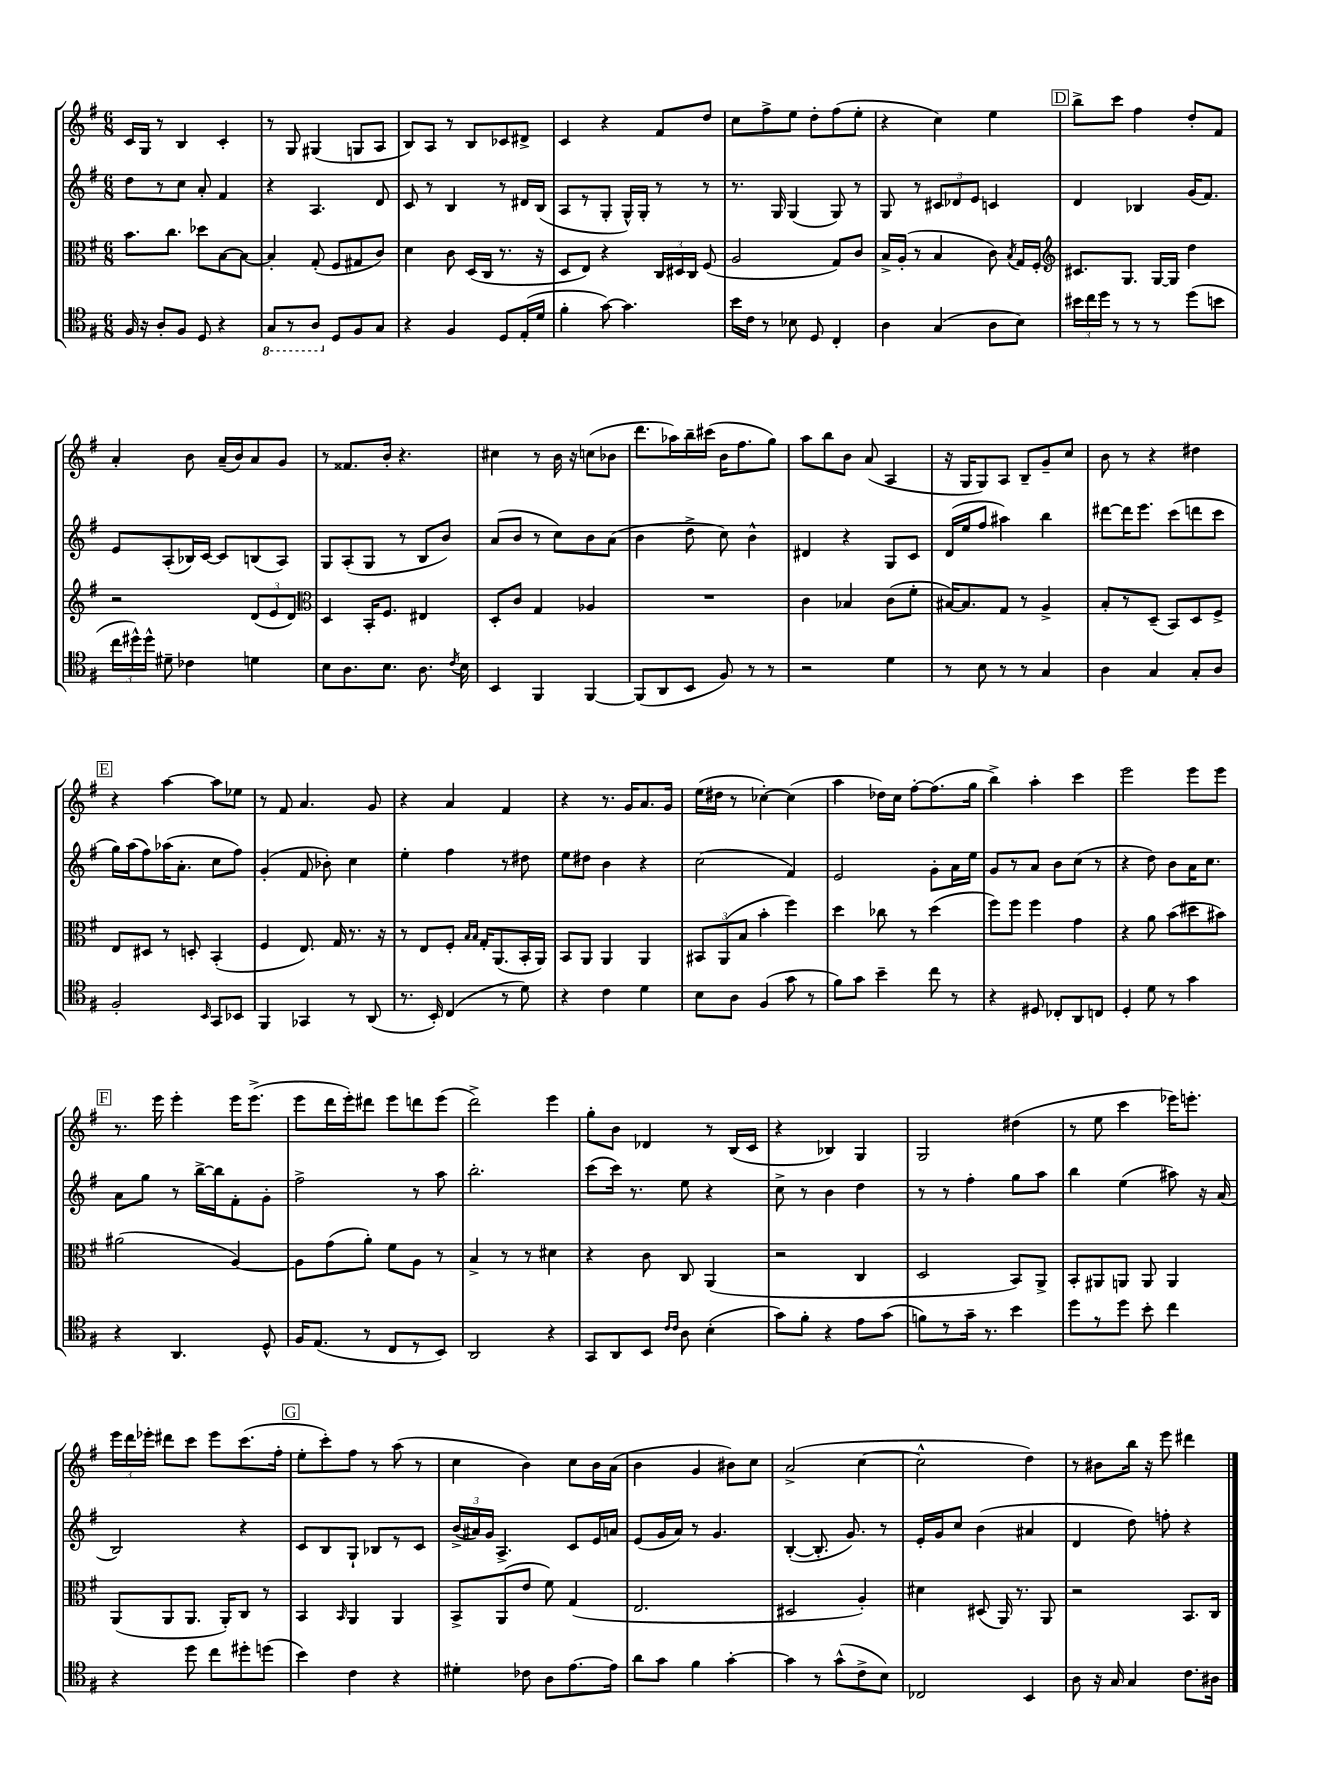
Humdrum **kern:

**kern	**kern	**kern	**kern
*part4	*part3	*part2	*part1
*staff4	*staff3	*staff2	*staff1
*clefC4	*clefC3	*clefG2	*clefG2
*k[f#]	*k[f#]	*k[f#]	*k[f#]
*M6/8	*M6/8	*M6/8	*M6/8
=28	=28	=28	=28
16F#/	8.b\L	8dd\L	16c/LL
16r	.	.	16G/JJ
8A'/L	.	8r	8r
.	8.cc\J	.	.
8F#/J	.	8cc\J	4B/
8D/	8dd-X\L	8a'/	.
4r	[8B\	4f#/	4c'/
.	8B\J_	.	.
=29	=29	=29	=29
*8ba	*	*	*
8GG/L	4B'/]	4r	8r
8r	.	.	8G/
8AA/J	(8G'/	4.A/	(4G#X/
*X8ba	*	*	*
8D/L	8F#/L	.	.
8F#/	8G#X/	.	8Gn/L
8G/J	8c/J)	8d/	8A/J
=30	=30	=30	=30
4r	4d\	8c/	8B/L)
.	.	8r	8A/J
4F#/	8c\	4B/	8r
.	(16D/LL	.	8B/L
.	16C/JJ	.	.
8D/L	8.r	8r	8c-X/
(16E'/L	.	16d#X/LL	8d#X^/J
16d/JJ	16r	(16B/JJ	.
=31	=31	=31	=31
4f#'\	8D/L	8A/L	4c/
.	8E/J)	8r	.
[8g\)	4r	8G'/J	4r
4.g\]	.	16G^^/LL)	.
.	.	16G'/JJ	.
.	24C/LL	8r	8f#/L
.	24D#X/	.	.
.	24C/JJ	.	.
.	(8F#/	8r	8dd/J
=32	=32	=32	=32
16b\LL	2A/	8.r	8cc\L
16c\JJ	.	.	.
8r	.	.	8ff#^\
.	.	16G/	.
8B-X\	.	(4G/	8ee\J
8D/	.	.	8dd'\L
4C'/	8G/L)	8G/)	(8ff#\
.	8c/J	8r	8ee'\J
=33	=33	=33	=33
4A\	16B^/LL	8G/	4r
.	(16A'/JJ	.	.
.	8r	8r	.
(4G/	4B/	12c#X/L	4cc\)
.	.	12d-X/	.
.	.	12e/J	.
8A\L	8c\)	4cn/	4ee\
.	8qB/	.	.
8B\J)	16G/LL	.	.
.	16F#'/JJ	.	.
!!LO:REH:place=s1:t=D
=34	=34	=34	=34
*	*clefG2	*	*
24b#X\LL	8.c#X/L	4d/	8bb^\L
24cc\	.	.	.
24dd\JJ	.	.	.
8r	.	.	8ccc\J
.	8.G/J	.	.
8r	.	4B-X/	4ff#\
8r	[16G/LL	.	.
.	16G/JJ]	.	.
(8dd\L	4dd\	(16g/KL	8dd'/L
.	.	8.f#/J)	.
8bn\J	.	.	8f#/J
!!LO:LB:g=z
=35	=35	=35	=35
24cc\LL	2r	8e/L	4a'/
24dd#X^^\)	.	.	.
24dd#^^\JJ	.	.	.
8d#X~\	.	(8A'/	.
4c-X\	.	16B-X/L)	8b\
.	.	[16c/JJ	.
.	.	8c/L]	(16a~/LL
.	.	.	16b/J)
4dn\	(12d/L	(8Bn/	8a/
.	12e/	.	.
.	.	8A/J)	8g/J
.	12d/J)	.	.
=36	=36	=36	=36
*	*clefC3	*	*
8B\L	4D/	8G/L	8r
8.A\	.	(8A'/	8.f##X/L
.	16BB'/KL	8G/J	.
8.B\J	8.F#/J	.	16b'/Jk
.	.	8r	4.r
8.A\	4E#X/	8B/L	.
.	.	8b/J)	.
8qc/	.	.	.
16B\	.	.	.
=37	=37	=37	=37
4BB/	8D'/L	(8a/L	4cc#X\
.	8c/J	8b/J	.
4FF#/	4G/	8r	8r
.	.	8cc\L)	16b\
.	.	.	16r
[4FF#/	4A-X/	8b\	(8ccn\L
.	.	(8a\J	8b-X\J
=38	=38	=38	=38
(8FF#/L]	2.r	4b\	8.ddd\L
8AA/	.	.	.
.	.	.	16aa-X\L)
8BB/J	.	8dd^\	16bb~\
.	.	.	(16ccc#X\JJ
8F#/)	.	8cc\)	16b\KL
.	.	.	8.ff#\
8r	.	4b^^\	.
8r	.	.	8gg\J)
=39	=39	=39	=39
2r	4c\	4d#X/	8aa\L
.	.	.	8bb\
.	4B-X/	4r	8b\J
.	.	.	(8a/
4d\	(8c\L	8G/L	4A/
.	8f#'\J	8c/J	.
=40	=40	=40	=40
8r	[16B#X/KL)	(16d/LL	16r
.	8.B#/]	16ee/J	16G/KL
8B\	.	8ff#/J	8G/)
8r	8G/J	4aa#X\)	8A/J
8r	8r	.	8B~/L
4G/	4A^/	4bb\	8g~/
.	.	.	8cc/J
=41	=41	=41	=41
4A\	8B'/L	[8ddd#X\L	8b\
.	8r	16ddd#\K]	8r
.	.	8.eee\J	.
4G/	(8D~/J	.	4r
.	8BB/L)	(8ccc\L	.
8G'/L	8D/	8dddn\	4dd#X\
8A/J	8F#^/J	8ccc\J	.
!!LO:LB:g=z
!!LO:REH:place=s1:t=E
=42	=42	=42	=42
2F#'/	8E/L	16gg\LL)	4r
.	.	(16aa\J	.
.	8D#X/J	8ff#\)	.
.	8r	(16aa-X\K	[4aa\
.	.	8.a'\J	.
.	8Dn'/	.	.
16qqBB/	.	.	.
8GG/L	(4BB'/	8cc\L	8aa\L]
8BB-X/J	.	8ff#\J)	8ee-X\J
=43	=43	=43	=43
4FF#/	4F#/	(4g'/	8r
.	.	.	8f#/
4GG-X/	8.E/)	8f#/	4.a/
.	.	8b-X'\)	.
.	16G/	.	.
8r	8.r	4cc\	.
(8AA/	.	.	8g/
.	16r	.	.
=44	=44	=44	=44
8.r	8r	4ee'\	4r
.	8E/L	.	.
16BB'/)	.	.	.
(4C/	8F#'/J	4ff#\	4a/
.	16qqB/LL	.	.
.	16qqB/JJ	.	.
.	16G'/KL	.	.
.	(8.AA/	.	.
8r	.	8r	4f#/
8d\)	16BB'/L	8dd#X\	.
.	16AA/JJ)	.	.
=45	=45	=45	=45
4r	8BB/L	8ee\L	4r
.	8AA/J	8dd#X\J	.
4c\	4AA/	4b\	8.r
.	.	.	16g/KL
4d\	4AA/	4r	8.a/
.	.	.	16g/Jk
=46	=46	=46	=46
8B\L	12BB#X/L	(2cc\	(16ee\LL
.	.	.	16dd#X\JJ
.	(12AA/	.	.
8A\J	.	.	8r
.	12B/J	.	.
(4F#/	4b'\	.	[4cc-X'\)
8g\	4ff#\)	4f#/)	(4cc-\]
8r	.	.	.
=47	=47	=47	=47
8f#\L)	4dd\	2e/	4aa\
8g\J	.	.	.
4b~\	8cc-X\	.	16dd-X\LL)
.	.	.	16cc\JJ
.	8r	.	[8ff#'\L
8cc\	(4dd\	8g'\L	(8.ff#\]
8r	.	16a\L	.
.	.	16ee\JJ	16gg\Jk
=48	=48	=48	=48
4r	8ff#\L)	8g/L	4bb^\)
.	8ff#\J	8r	.
8D#X/	4ff#\	8a/J	4aa'\
8C-X'/L	.	8b\L	.
8AA/	4g\	(8cc\J	4ccc\
8Cn/J	.	8r	.
=49	=49	=49	=49
4D'/	4r	4r	2eee\
8d\	8a\	8dd\)	.
8r	(8b\L	8b\L	.
4g\	8dd#X\	16a\K	8eee\L
.	.	8.cc\J	.
.	8b#X\J)	.	8eee\J
!!LO:LB:g=z
!!LO:REH:place=s1:t=F
=50	=50	=50	=50
4r	(2a#X\	8a\L	8.r
.	.	8gg\J	.
.	.	.	16eee\
4.AA/	.	8r	4eee'\
.	.	[16bb^\LL	.
.	.	16bb\J]	.
.	[4A/)	8f#'\	16eee\KL
.	.	.	(8.eee^\J
8D^^/	.	8g'\J	.
=51	=51	=51	=51
16F#/KL	8A\L]	2ff#^\	8eee\L
(8.E/J	.	.	.
.	(8g\	.	16ddd\L
.	.	.	16eee'\J)
8r	8a'\J)	.	8ddd#X\J
8C/L	8f#\L	.	8eee\L
8r	8A\J	8r	8dddn\
8BB/J)	8r	8aa\	(8eee\J
=52	=52	=52	=52
2AA/	4B^/	2.bb'\	2ddd^\)
.	8r	.	.
.	8r	.	.
4r	4d#X\	.	4eee\
=53	=53	=53	=53
8GG/L	4r	(8ccc\L	8gg'\L
8AA/	.	16ccc\Jk)	8b\J
.	.	8.r	.
8BB/J	8c\	.	4d-X/
16qqc/LL	.	.	.
16qqc/JJ	.	.	.
8A\	8C/	8ee\	.
(4B'\	(4AA/	4r	8r
.	.	.	(16B/LL
.	.	.	16c/JJ
=54	=54	=54	=54
8g\L)	2r	8cc^\	4r
8f#'\J	.	8r	.
4r	.	4b\	4B-X/)
8e\L	4C/	4dd\	4G/
(8g\J	.	.	.
=55	=55	=55	=55
8fn\L)	2D/	8r	2G/
8r	.	8r	.
16g~\Jk	.	4ff#'\	.
8.r	.	.	.
4b\	8BB/L)	8gg\L	(4dd#X\
.	8AA^/J	8aa\J	.
=56	=56	=56	=56
8dd\L	8BB'/L	4bb\	8r
8r	8AA#X/	.	8ee\
8dd\J	8AAn/J	(4ee\	4ccc\
8b'\	8AA/	.	.
4cc\	4AA/	8aa#X\)	16eee-X\KL)
.	.	.	8.eeen'\J
.	.	16r	.
.	.	(16a/	.
!!LO:LB:g=z
=57	=57	=57	=57
4r	(8AA/L	2B/)	24eee\LL
.	.	.	24ddd\
.	.	.	24eee-X'\JJ
.	8AA/	.	8ddd#X\L
8dd\	8.AA/J	.	8ccc\J
8cc\L	.	.	8eee-\L
.	16AA'/KL)	.	.
8dd#X'\	8C/J	4r	(8.ccc\
(8ddn\J	8r	.	.
.	.	.	16ff#'\Jk
!!LO:REH:place=s1:t=G
=58	=58	=58	=58
4b\)	4BB/	8c/L	8ee'\L
.	.	8B/	8ccc'\)
.	16qqBB/	.	.
4c\	4AA/	8G`/J	8ff#\J
.	.	8B-X/L	8r
4r	4AA/	8r	(8aa\
.	.	8c/J	8r
=59	=59	=59	=59
4d#X'\	8BB^/L	(24b^/LL	4cc\
.	.	24a#X/)	.
.	.	24g/JJ	.
.	(8AA/	4.A^/	.
8c-X\	8e/J	.	4b\)
8A\L	8f#\)	.	.
[8.e\	(4G/	8c/L	8cc\L
.	.	16e/L	16b\L
16e\Jk]	.	16an/JJ	(16a\JJ
=60	=60	=60	=60
8a\L	2.E/	(8e/L	4b\
8g\J	.	16g/L	.
.	.	16a/JJ)	.
4f#\	.	8r	4g/
.	.	4.g/	.
[4g'\	.	.	8b#X\L)
.	.	.	8cc\J
=61	=61	=61	=61
4g\]	2D#X/	([4B'/	(2a^/
8r	.	8.B'/]	.
(8g^^\L	.	.	.
.	.	8.g/)	.
8c^\	4A'/)	.	[4cc\
8B\J)	.	8r	.
=62	=62	=62	=62
2C-X/	4d#X\	16e'/LL	2cc^^\]
.	.	16g/J	.
.	.	8cc/J	.
.	(8D#X/	(4b\	.
.	16AA/)	.	.
.	8.r	.	.
4BB/	.	4a#X/	4dd\)
.	8AA/	.	.
=63	=63	=63	=63
8A\	2r	4d/	8r
16r	.	.	8b#X\L
16G/	.	.	.
4G/	.	8dd\)	16bb\Jk
.	.	.	16r
.	.	8ffn'\	8eee\
8.c\L	8.BB/L	4r	4ddd#X\
16A#X\Jk	16C/Jk	.	.
==	==	==	==
*-	*-	*-	*-
